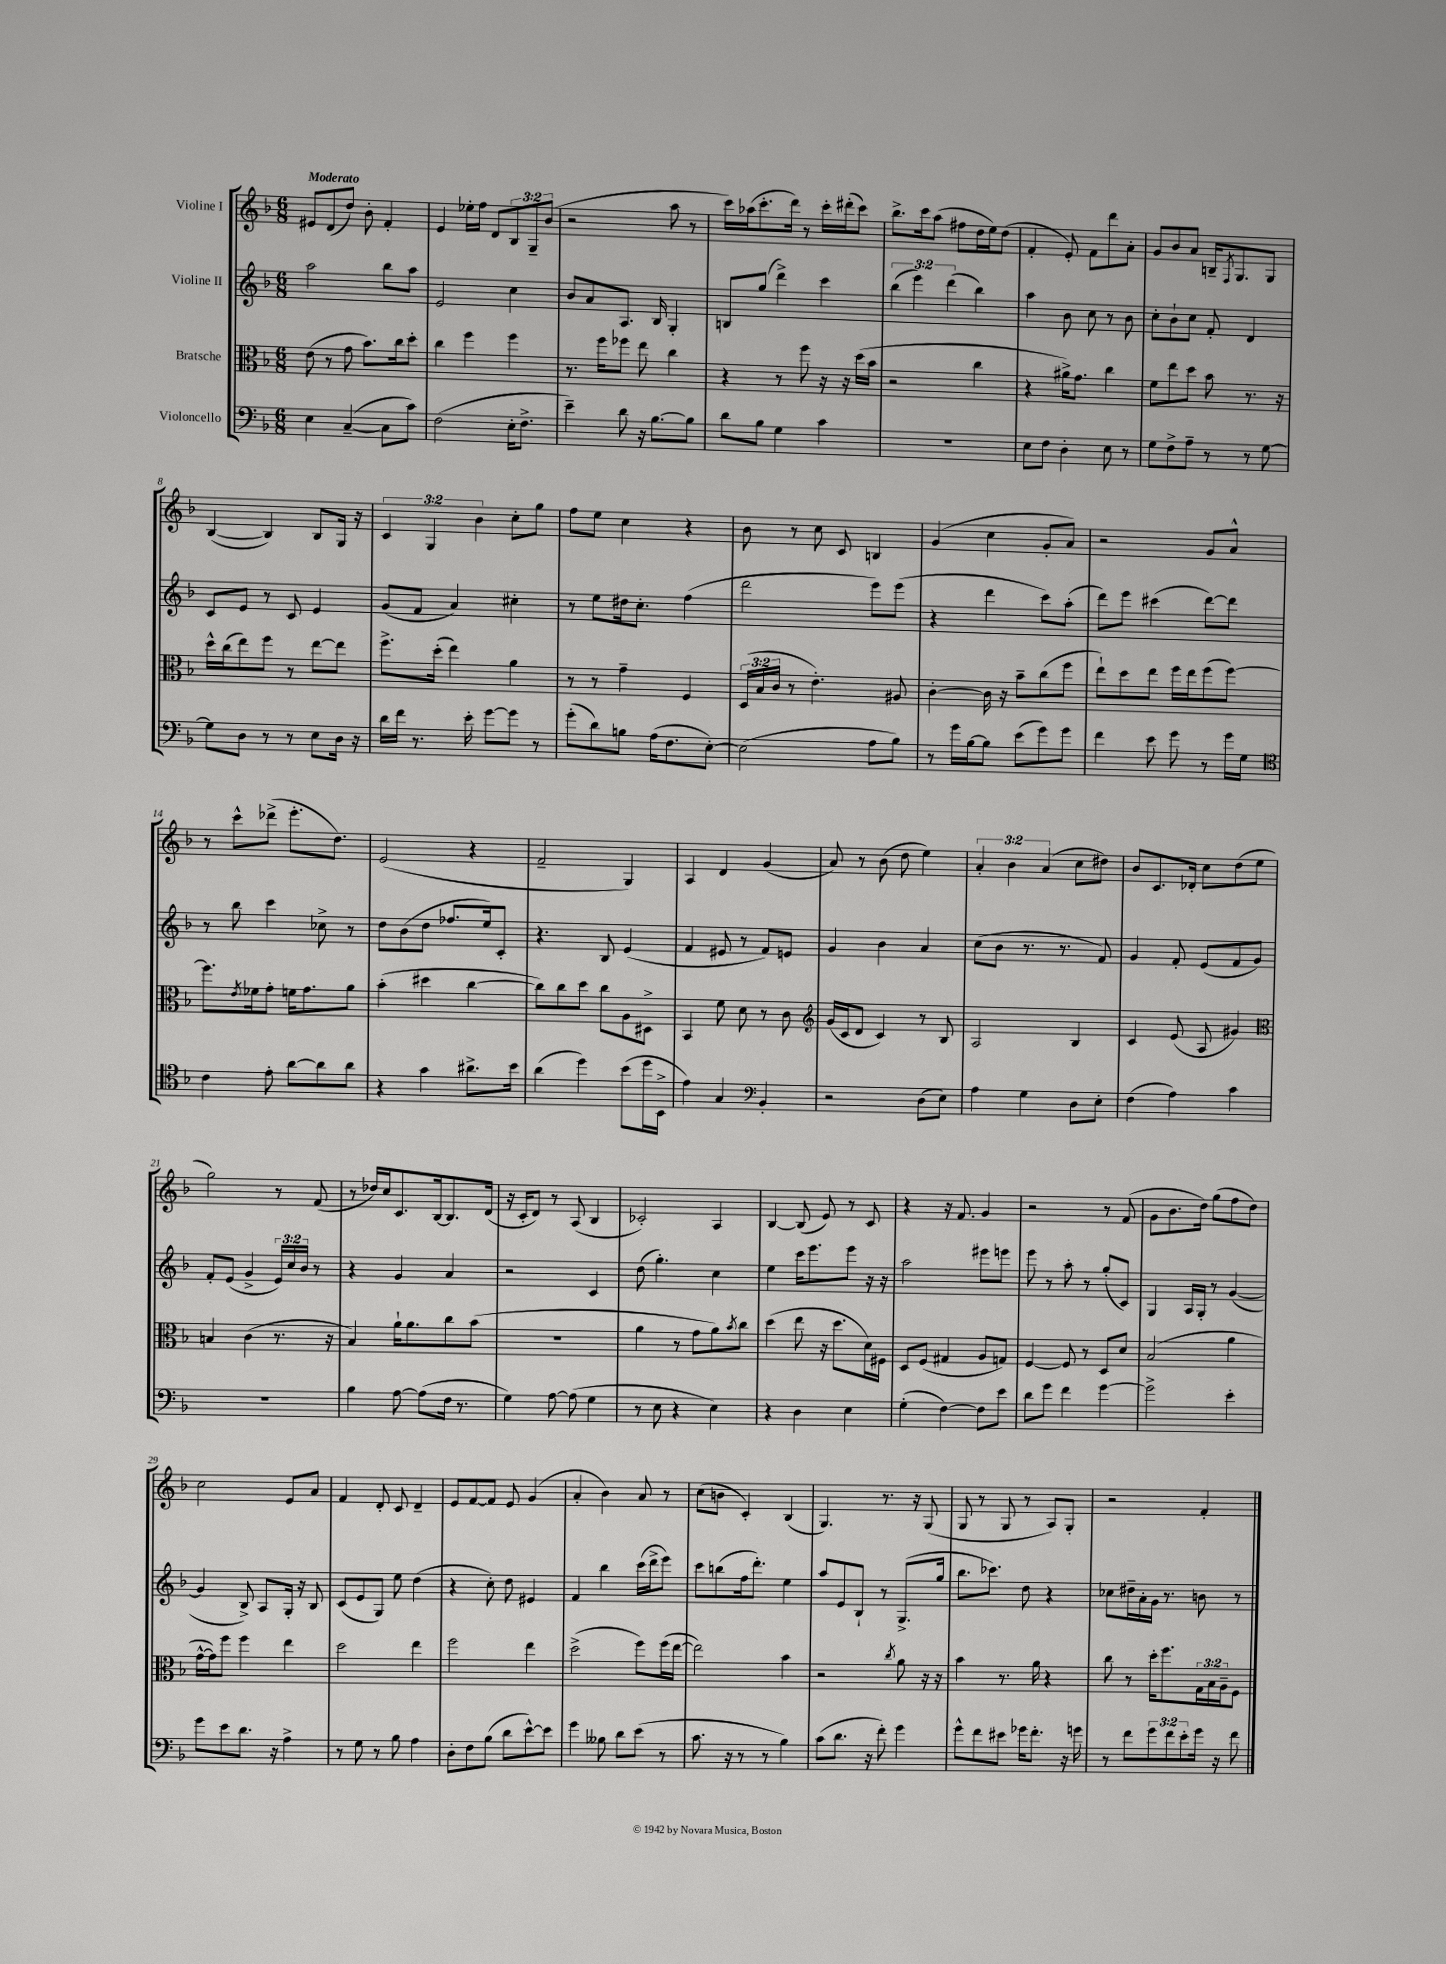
<<
\new StaffGroup <<
\new Staff = "s0" \with { instrumentName = "Violine I" } {
    \clef treble \key f \major \numericTimeSignature \time 6/8 \override Staff.TupletNumber.text = #tuplet-number::calc-fraction-text \tempo "Moderato"
    eis'8 d'8( d''8) bes'8-. f'4-. |
    e'4 ees''16-. f''16 d'8 \tuplet 3/2 { bes8 g8-- bes'8( } |
    r2 a''8 r8 |
    c'''16) aes''16( c'''8.-. d'''16) r8 c'''16-. dis'''16-.( c'''8) |
    bes''8.-> c'''16 a''8( fis''8 d''16 e''16) d''8( |
    f'4-. e'8-.) f'8 d'''8 a'8-. |
    g'8 bes'8 a'8 b16-- \acciaccatura { f8 } g8. g8 |
    bes4~( bes4) bes8 g16 r16 |
    \tuplet 3/2 { c'4 g4 bes'4 } c''8-. g''8 |
    f''8 e''8 c''4 r4 |
    bes'8 r8 c''8 c'8 b4 |
    g'4( c''4 g'8-. a'8) |
    r2 g'8 a'8-^ |
    r8 c'''8-^ des'''8->( e'''8.-. d''8.) |
    e'2( r4 |
    f'2-- g4) |
    a4 d'4 g'4( |
    a'8) r8 bes'8( d''8 e''4) |
    \tuplet 3/2 { a'4-. bes'4 a'4( } c''8 dis''8) |
    bes'8 c'8. des'16-. c''8 d''8( e''8 |
    g''2) r8 f'8( |
    r8 des''16) c''16 c'8. bes16~ bes8. d'16( |
    r16 c'16-. d'8) r8 a8( bes4 |
    ces'2-.) a4 |
    bes4~ bes8( e'8) r8 c'8 |
    r4 r16 f'8. g'4 |
    r2 r8 f'8( |
    g'8 bes'8. d''16) g''8( f''8 d''8) |
    c''2 e'8 a'8 |
    f'4 d'8-. c'8 d'4-- |
    e'8 f'8~ f'8 e'8 g'4( |
    a'4-. bes'4) a'8 r8 |
    c''8( b'8 c'4-.) bes4( |
    g4.) r8. r16 g8( |
    g8 r8 g8 r8 a8) g8-. |
    r2 f'4-. \bar "|." |
}
\new Staff = "s1" \with { instrumentName = "Violine II" } {
    \clef treble \key f \major \numericTimeSignature \time 6/8 \override Staff.TupletNumber.text = #tuplet-number::calc-fraction-text
    a''2 bes''8 a''8 |
    e'2 c''4 |
    bes'8 a'8 a8. bes16 g4-. |
    b8 g''8( d'''4->) c'''4 |
    \tuplet 3/2 { bes''4( e'''4) d'''4( } bes''4) |
    a''4 bes'8 c''8 r8 bes'8 |
    c''8-. bes'8-! c''8 f'8-. d'4 |
    c'8 e'8 r8 c'8 e'4 |
    g'8( f'8 a'4) cis''4-. |
    r8 e''8 dis''16 c''8.-. f''4( |
    d'''2 e'''8) e'''8( |
    r4 d'''4 c'''8) a''8-.( |
    d'''8) e'''8 cis'''4( d'''8~) d'''8 |
    r8 bes''8 c'''4 ces''8-> r8 |
    d''8 bes'8( d''8 fes''8. e''16) c'8-. |
    r4. bes8 e'4( |
    f'4 eis'8 r8 f'8) e'8 |
    g'4 bes'4 a'4 |
    c''8( bes'8 r8. r8. f'8) |
    g'4 f'8-. e'8( f'8 g'8) |
    f'8-. e'8( g'4-> \tuplet 3/2 { e'16) c''16 bes'16 } r8 |
    r4 g'4 a'4 |
    r2 c'4 |
    d''8( g''4.-.) c''4 |
    e''4 c'''16 e'''8. e'''8 r16 r16 |
    a''2 eis'''8 e'''8 |
    e'''8 r8 a''8-. r8 g''8-.( c'8) |
    g4 a16 g16-. r8 g'4~( |
    g'4 bes8->) a8 g16-. r16 bes8 |
    c'8( e'8 g8) e''8 d''4( |
    r4 c''8-.) d''8 eis'4 |
    f'4 bes''4 c'''16( d'''16-> e'''8) |
    c'''8 b''8( f''16 d'''8.-.) e''4 |
    a''8 e'8 bes8-! r8 g8.->( g''16 |
    bes''8. ces'''8.) d''8 r4 |
    ces''8 dis''16-- a'16-. g'16 r8. b'8 r8 \bar "|." |
}
\new Staff = "s2" \with { instrumentName = "Bratsche" } {
    \clef alto \key f \major \numericTimeSignature \time 6/8 \override Staff.TupletNumber.text = #tuplet-number::calc-fraction-text
    e'8( r8 g'8 bes'8.) c''16 d''8-. |
    c''4 f''4 f''4 |
    r8. f''16 fes''8 e''8 c''4 |
    r4 r8 f''8 r16 r16 d''16( bes'16 |
    r2 c''4 |
    r4 ais'16->) g'8. c''4 |
    f'8 e''8 d''8 bes'8 r8. r16 |
    d''16-^ c''16( e''8) f''8 r8 e''8~ e''8 |
    f''8.-> d''16-.( e''4) a'4 |
    r8 r8 g'4-- f4 |
    \tuplet 3/2 { d16( bes16 c'16 } r8 e'4.-.) ais8 |
    c'4~-. c'16 r16 bes'8-- c''8( f''8 |
    e''8-!) d''8 e''8 f''16 e''16 f''8( f''8~) |
    f''8. \acciaccatura { e'8 } fes'16 g'8-. f'16 g'8. a'8 |
    bes'4-.( dis''4 c''4~ |
    c''8) c''8 d''8 c''8 a8 dis8-> |
    bes,4 f'8 d'8 r8 c'8 |
    \clef treble g'16( c'16 d'8 c'4) r8 bes8 |
    a2 bes4 |
    c'4 e'8( a8 gis'4) |
    \clef alto b4 c'4( r8. r16 |
    bes4) a'16-! a'8. c''8 bes'8( |
    R2. |
    a'4 r8 g'8 a'8) \acciaccatura { bes'8 } c''8 |
    d''4( e''8 r16 d''8. d'16) fis16 |
    d8 f8( gis4 a8 g8) |
    f4~ f8 r8 d8 d'8 |
    bes2( a'4 |
    g'16~-^ g'16) f''8 f''4 e''4 |
    d''2 e''4 |
    f''2 e''4 |
    d''2->( f''8) f''16( e''16~ |
    e''2) bes'4 |
    r2 \acciaccatura { c''8 } a'8 r16 r16 |
    bes'4 r8. a'16 r4 |
    c''8 r8 d''16-. f''8. \tuplet 3/2 { g16 bes16 a16-- } f8 \bar "|." |
}
\new Staff = "s3" \with { instrumentName = "Violoncello" } {
    \clef bass \key f \major \numericTimeSignature \time 6/8 \override Staff.TupletNumber.text = #tuplet-number::calc-fraction-text
    e4 c4~--( c8 c'8) |
    f2( e16-. f8.-> |
    e'4--) d'8 r16 bes8.~ bes8 |
    d'8 bes8 g4 c'4 |
    R2. |
    e8 f8 d4-. e8 r8 |
    g8 f8-> a8-- r8 r8 g8~ |
    g8 d8 r8 r8 e8 d16 r16 |
    d'16 f'16 r8. e'16-. g'8~ g'8 r8 |
    g'8-.( d'8) b8 a16( f8. e8~-.) |
    e2( a8 bes8) |
    r8 g'16 bes16~ bes8 e'8( g'8) g'8 |
    f'4 e'8 g'8 r8 g'16 g16 |
    \clef tenor c'4 e'8-. a'8~ a'8 a'8 |
    r4 g'4 ais'8.-> bes'16 |
    a'4( d''4) bes'8( d''16 bes,16-> |
    e'4) g4 \clef bass bes,4-. |
    r2 d8( e8) |
    a4 g4 d8 e8-. |
    f4( a4) c'4 |
    R2. |
    bes4 a8~ a8( f16 r8. |
    g4) a8~ a8( g4 |
    r8 e8 r4 e4) |
    r4 d4 e4 |
    g4-.( f4~) f8 e'8 |
    d'8 g'8 f'4 g'4~ |
    g'2-> e'4-. |
    g'8 e'8 d'8. r16 a4-> |
    r8 g8 r8 bes8 a4 |
    d8-. f8 bes8( d'8 e'8~-^) e'8 |
    g'4 beses8 d'8 e'8( r8 |
    c'8. r16 r8 r8 bes4) |
    c'8( d'8. r16 f'8-.) g'4 |
    g'8-^ f'8 eis'8 ges'16 f'8.-. r16 g'16 |
    r8 f'8 \tuplet 3/2 { g'8 f'8 e'8-. } g'16 r16 f'8 \bar "|." |
}
>>
>>
